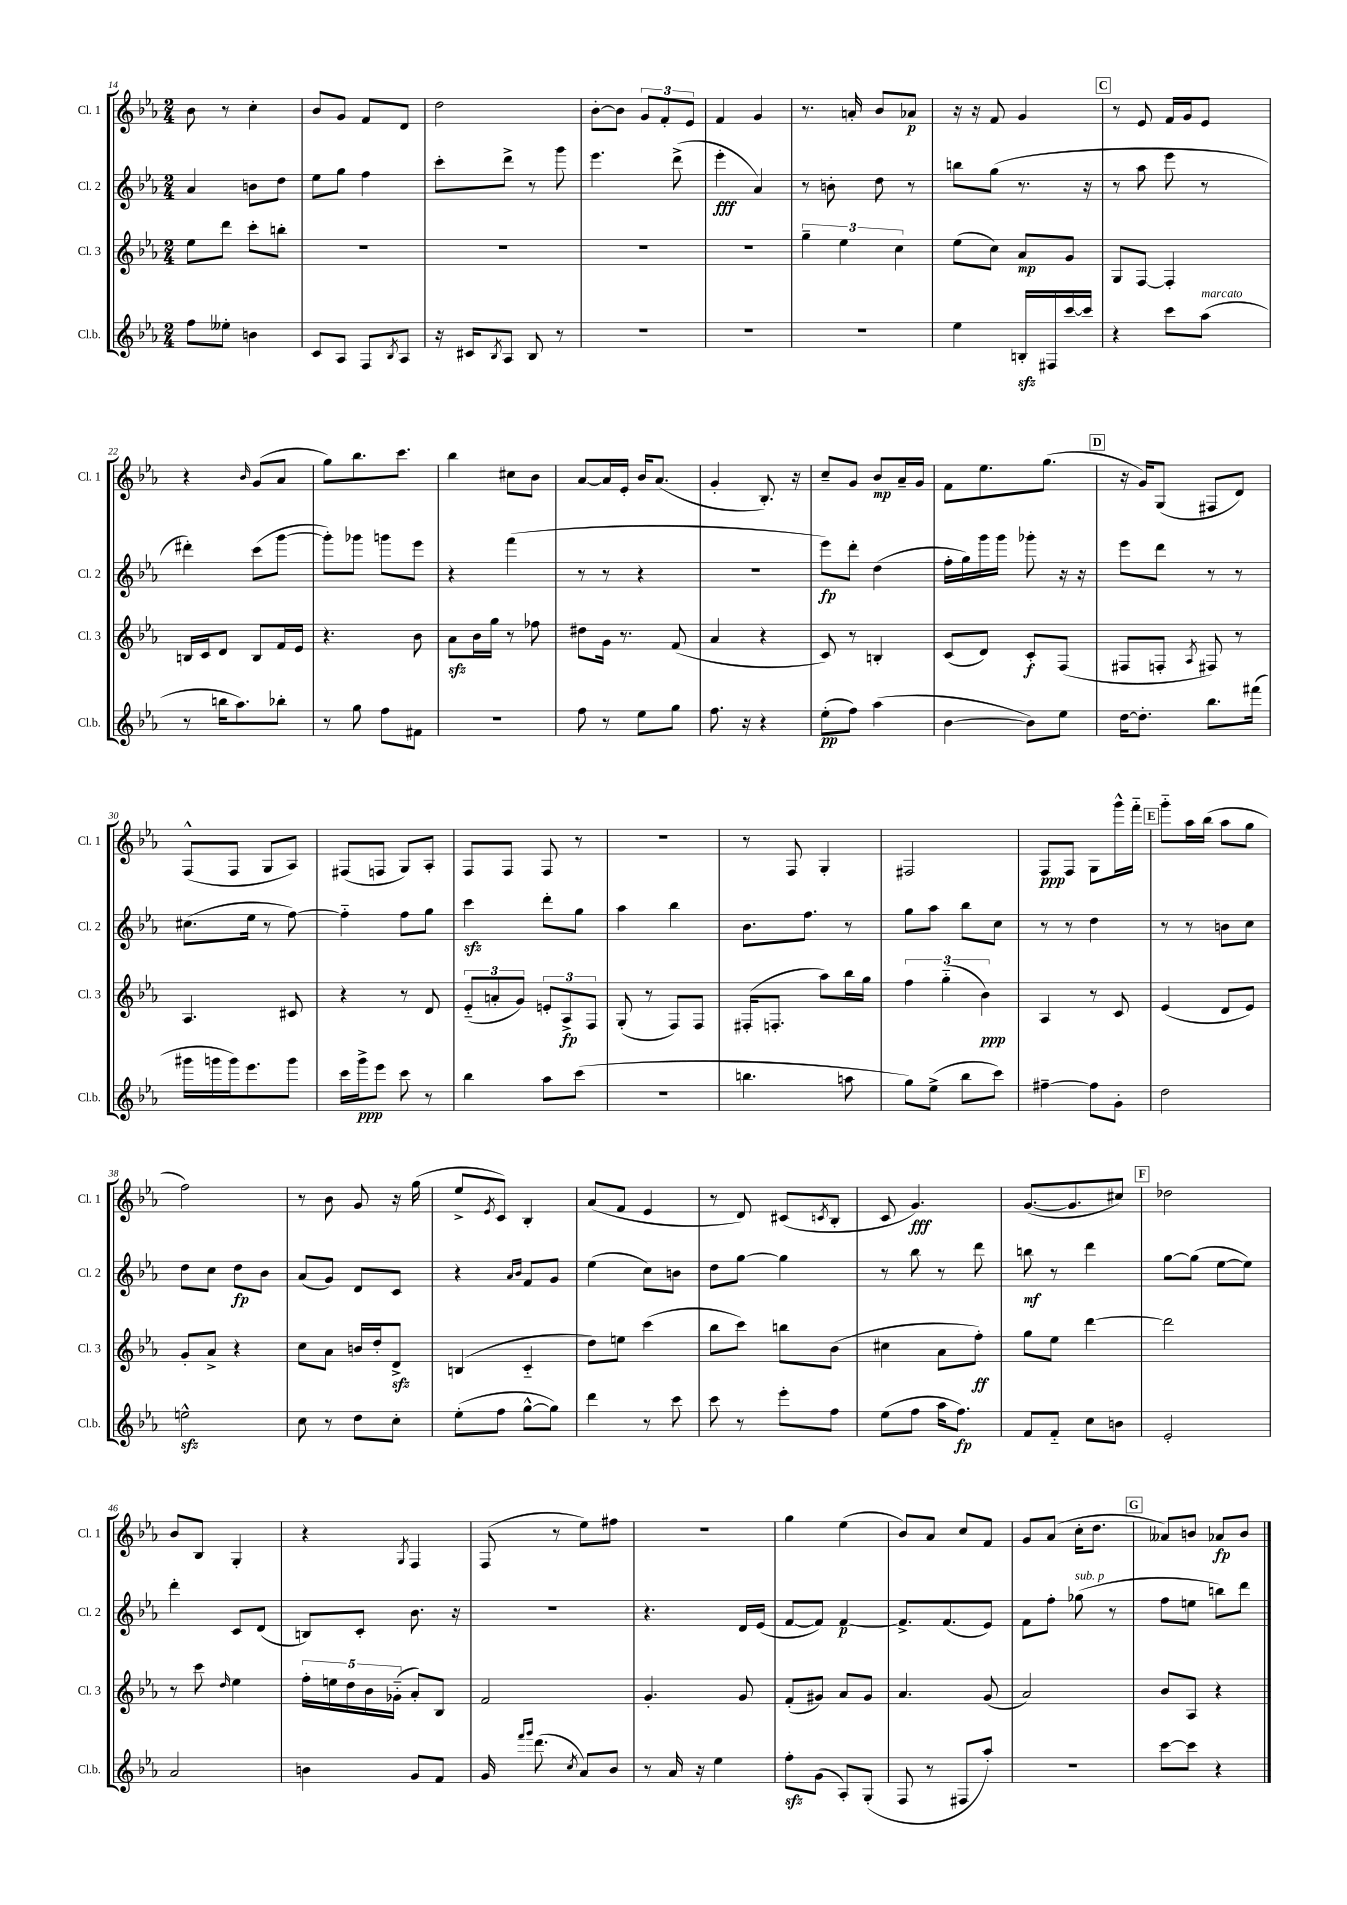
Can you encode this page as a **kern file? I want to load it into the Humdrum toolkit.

**kern	**dynam	**kern	**dynam	**kern	**dynam	**kern	**dynam
*part4	*part4	*part3	*part3	*part2	*part2	*part1	*part1
*staff4	*staff4	*staff3	*staff3	*staff2	*staff2	*staff1	*staff1
*I"Cl.b.	*	*I"Cl. 3	*	*I"Cl. 2	*	*I"Cl. 1	*
*I'Cl.b.	*	*I'Cl. 3	*	*I'Cl. 2	*	*I'Cl. 1	*
*clefG2	*	*clefG2	*	*clefG2	*	*clefG2	*
*k[b-e-a-]	*	*k[b-e-a-]	*	*k[b-e-a-]	*	*k[b-e-a-]	*
*M2/4	*	*M2/4	*	*M2/4	*	*M2/4	*
=14	=14	=14	=14	=14	=14	=14	=14
8ff\L	.	8ee-\L	.	4a-/	.	8b-\	.
8ee--X'\J	.	8ddd\J	.	.	.	8r	.
4bn\	.	8ccc'\L	.	8bn\L	.	4cc'\	.
.	.	8bbn'\J	.	8dd\J	.	.	.
=15	=15	=15	=15	=15	=15	=15	=15
8c/L	.	2r	.	8ee-\L	.	8b-/L	.
8A-/J	.	.	.	8gg\J	.	8g/J	.
8F/L	.	.	.	4ff\	.	8f/L	.
8qB-/	.	.	.	.	.	.	.
8A-/J	.	.	.	.	.	8d/J	.
=16	=16	=16	=16	=16	=16	=16	=16
16r	.	2r	.	8ccc'\L	.	2dd\	.
16c#X/KL	.	.	.	.	.	.	.
8qB-/	.	.	.	.	.	.	.
8A-/J	.	.	.	8ddd^\J	.	.	.
8B-/	.	.	.	8r	.	.	.
8r	.	.	.	8ggg\	.	.	.
=17	=17	=17	=17	=17	=17	=17	=17
2r	.	2r	.	4.eee-\	.	[8b-'\L	.
.	.	.	.	.	.	8b-\J]	.
.	.	.	.	.	.	12g/L	.
.	.	.	.	.	.	12f'/	.
.	.	.	.	(8ddd^\	.	.	.
.	.	.	.	.	.	12e-/J	.
=18	=18	=18	=18	=18	=18	=18	=18
2r	.	2r	.	4eee-'\	fff	4f/	.
.	.	.	.	4a-/)	.	4g/	.
=19	=19	=19	=19	=19	=19	=19	=19
2r	.	6gg~\	.	8r	.	8.r	.
.	.	.	.	8bn'\	.	.	.
.	.	6ee-\	.	.	.	.	.
.	.	.	.	.	.	16an'/	.
.	.	.	.	8dd\	.	8b-/L	.
.	.	6cc\	.	.	.	.	.
.	.	.	.	8r	.	8a-X/J	p
=20	=20	=20	=20	=20	=20	=20	=20
4ee-\	.	(8ee-\L	.	8bbn\L	.	16r	.
.	.	.	.	.	.	16r	.
.	.	8cc\J)	.	(8gg\J	.	8f/	.
16Bnzz'/LL	.	8a-/L	mp	8.r	.	4g/	.
16F#X/	.	.	.	.	.	.	.
[16ccc/	.	8g/J	.	.	.	.	.
16ccc/JJ]	.	.	.	16r	.	.	.
!!LO:REH:place=s1:t=C
=21	=21	=21	=21	=21	=21	=21	=21
4r	.	8G/L	.	8r	.	8r	.
.	.	[8F/J	.	8aa-\	.	8e-/	.
8ccc\L	.	4F'/]	.	8eee-\	.	16f/LL	.
.	.	.	.	.	.	16g/J	.
!LO:TX:a:i:t=marcato	!	!	!	!	!	!	!
(8aa-\J	.	.	.	8r	.	8e-/J	.
!!LO:LB:g=z
=22	=22	=22	=22	=22	=22	=22	=22
8r	.	16Bn/LL	.	4ddd#X'\)	.	4r	.
.	.	16c/J	.	.	.	.	.
16bbn\KL	.	8d/J	.	.	.	.	.
8.aa-\)	.	.	.	.	.	.	.
.	.	.	.	.	.	16qqb-/	.
.	.	8B/L	.	(8ccc\L	.	(8g/L	.
8bb-X'\J	.	16f/L	.	[8ggg\J	.	8a-/J	.
.	.	16e-/JJ	.	.	.	.	.
=23	=23	=23	=23	=23	=23	=23	=23
8r	.	4.r	.	8ggg'\L])	.	8gg\L)	.
8gg\	.	.	.	8ggg-X\J	.	8.bb-\	.
8ff\L	.	.	.	8gggn\L	.	.	.
.	.	.	.	.	.	8.ccc\J	.
8f#X\J	.	8b-\	.	8eee-\J	.	.	.
=24	=24	=24	=24	=24	=24	=24	=24
2r	.	8a-zz\L	.	4r	.	4bb-\	.
.	.	16b-\L	.	.	.	.	.
.	.	16gg\JJ	.	.	.	.	.
.	.	8r	.	(4fff\	.	8cc#X\L	.
.	.	8ff-X\	.	.	.	8b-\J	.
=25	=25	=25	=25	=25	=25	=25	=25
8ff\	.	8dd#X\L	.	8r	.	[8a-/L	.
8r	.	16g\Jk	.	8r	.	16a-/L]	.
.	.	8.r	.	.	.	16e-'/JJ	.
8ee-\L	.	.	.	4r	.	16b-/KL	.
.	.	.	.	.	.	(8.a-/J	.
8gg\J	.	(8f/	.	.	.	.	.
=26	=26	=26	=26	=26	=26	=26	=26
8.ff\	.	4a-/	.	2r	.	4g'/	.
16r	.	.	.	.	.	.	.
4r	.	4r	.	.	.	8.B-'/)	.
.	.	.	.	.	.	16r	.
=27	=27	=27	=27	=27	=27	=27	=27
(8ee-'\L	pp	8c/)	.	8eee-\L)	fp	8cc~/L	.
8ff\J)	.	8r	.	8ddd'\J	.	8g/J	.
(4aa-\	.	4Bn'/	.	(4dd\	.	8b-/L	mp
.	.	.	.	.	.	16a-~/L	.
.	.	.	.	.	.	16g/JJ	.
=28	=28	=28	=28	=28	=28	=28	=28
[4b-\	.	(8c/L	.	16ff'\LL	.	8f\L	.
.	.	.	.	16gg\)	.	.	.
.	.	8d/J)	.	16ggg\	.	8.ee-\	.
.	.	.	.	16ggg\JJ	.	.	.
8b-\L])	.	8c'/L	f	8ggg-X'\	.	.	.
.	.	.	.	.	.	(8.gg\J	.
8ee-\J	.	(8F/J	.	16r	.	.	.
.	.	.	.	16r	.	.	.
!!LO:REH:place=s1:t=D
=29	=29	=29	=29	=29	=29	=29	=29
[16dd\KL	.	8F#X/L	.	8eee-\L	.	16r	.
8.dd'\J]	.	.	.	.	.	16g/KL)	.
.	.	8Fn'/J	.	8ddd\J	.	(8G/J	.
.	.	8qA-/	.	.	.	.	.
8.bb-\L	.	8F#X/)	.	8r	.	8F#X/L	.
.	.	8r	.	8r	.	8d/J)	.
(16fff#X\Jk	.	.	.	.	.	.	.
!!LO:LB:g=z
=30	=30	=30	=30	=30	=30	=30	=30
16ggg#X\LL	.	4.A-/	.	(8.cc#X\L	.	(8F^^/L	.
16gggn\	.	.	.	.	.	.	.
16ggg\J)	.	.	.	.	.	8F/J	.
8.eee-\	.	.	.	16ee-\Jk	.	.	.
.	.	.	.	8r	.	8G/L	.
8ggg\J	.	8c#X/	.	[8ff\)	.	8A-/J)	.
=31	=31	=31	=31	=31	=31	=31	=31
16ccc\LL	.	4r	.	4ff\]	.	(8F#X/L	.
16ggg^\J	ppp	.	.	.	.	.	.
8eee-\J	.	.	.	.	.	8Fn/J	.
8ccc\	.	8r	.	8ff\L	.	8G/L)	.
8r	.	8d/	.	8gg\J	.	8A-'/J	.
=32	=32	=32	=32	=32	=32	=32	=32
4bb-\	.	(12e-/L	.	4ccczz\	.	8F/L	.
.	.	12an'/	.	.	.	.	.
.	.	.	.	.	.	8F/J	.
.	.	12g/J)	.	.	.	.	.
8aa-\L	.	12en'/L	.	8ddd'\L	.	8F/	.
.	.	12A-^/	fp	.	.	.	.
(8ccc\J	.	.	.	8gg\J	.	8r	.
.	.	12F/J	.	.	.	.	.
=33	=33	=33	=33	=33	=33	=33	=33
2r	.	(8G'/	.	4aa-\	.	2r	.
.	.	8r	.	.	.	.	.
.	.	8F/L)	.	4bb-\	.	.	.
.	.	8F/J	.	.	.	.	.
=34	=34	=34	=34	=34	=34	=34	=34
4.bbn\	.	(16F#X'/KL	.	8.b-\L	.	8r	.
.	.	8.Fn'/J	.	.	.	.	.
.	.	.	.	.	.	8F/	.
.	.	.	.	8.ff\J	.	.	.
.	.	8aa-\L)	.	.	.	4G'/	.
8aan\	.	16bb-\L	.	8r	.	.	.
.	.	16gg\JJ	.	.	.	.	.
=35	=35	=35	=35	=35	=35	=35	=35
8gg\L)	.	6ff\	.	8gg\L	.	2F#X/	.
(8ee-^\J	.	.	.	8aa-\J	.	.	.
.	.	(6gg\	.	.	.	.	.
8bb-\L	.	.	.	8bb-\L	.	.	.
.	.	6b-\)	ppp	.	.	.	.
8ccc\J)	.	.	.	8cc\J	.	.	.
=36	=36	=36	=36	=36	=36	=36	=36
[4ff#X~\	.	4A-/	.	8r	.	8F/L	ppp
.	.	.	.	8r	.	8F/J	.
8ff#\L]	.	8r	.	4dd\	.	8G\L	.
8g'\J	.	8c/	.	.	.	16ggg^^\L	.
.	.	.	.	.	.	16fff\JJ	.
!!LO:REH:place=s1:t=E
=37	=37	=37	=37	=37	=37	=37	=37
2dd\	.	(4e-/	.	8r	.	8ggg\L	.
.	.	.	.	8r	.	16aa-\L	.
.	.	.	.	.	.	(16bb-\JJ	.
.	.	8d/L	.	8bn\L	.	8aa-\L	.
.	.	8e-/J)	.	8cc\J	.	8gg\J	.
!!LO:LB:g=z
=38	=38	=38	=38	=38	=38	=38	=38
2eenzz^^\	.	8g'/L	.	8dd\L	.	2ff\)	.
.	.	8a-^/J	.	8cc\J	.	.	.
.	.	4r	.	8dd\L	fp	.	.
.	.	.	.	8b-\J	.	.	.
=39	=39	=39	=39	=39	=39	=39	=39
8cc\	.	8cc\L	.	(8a-/L	.	8r	.
8r	.	8a-\J	.	8g/J)	.	8b-\	.
8dd\L	.	16bn/LL	.	8d/L	.	8g/	.
.	.	16dd'/J	.	.	.	.	.
8cc'\J	.	8dzz^/J	.	8c/J	.	16r	.
.	.	.	.	.	.	(16gg\	.
=40	=40	=40	=40	=40	=40	=40	=40
(8ee-'\L	.	(4Bn/	.	4r	.	8ee-^/L	.
.	.	.	.	.	.	8qe-/	.
8ff\J	.	.	.	.	.	8c/J)	.
.	.	.	.	16qqa-/LL	.	.	.
.	.	.	.	16qqb-/JJ	.	.	.
[8gg^^\L	.	4c/	.	8f/L	.	4B-'/	.
8gg\J])	.	.	.	8g/J	.	.	.
=41	=41	=41	=41	=41	=41	=41	=41
4ddd\	.	8dd\L)	.	(4ee-\	.	(8a-/L	.
.	.	8een\J	.	.	.	8f/J	.
8r	.	(4ccc\	.	8cc\L)	.	4e-/	.
8ccc\	.	.	.	8bn\J	.	.	.
=42	=42	=42	=42	=42	=42	=42	=42
8ccc\	.	8bb-\L	.	8dd\L	.	8r	.
8r	.	8ccc\J)	.	[8gg\J	.	8d/)	.
8eee-'\L	.	8bbn\L	.	4gg\]	.	(8c#X/L	.
.	.	.	.	.	.	8qcn/	.
8ff\J	.	(8b-\J	.	.	.	8B-'/J	.
=43	=43	=43	=43	=43	=43	=43	=43
(8ee-\L	.	4cc#X\	.	8r	.	8c/	.
8ff\J	.	.	.	8bb-\	.	4.g/)	fff
16aa-\KL	.	8a-\L	.	8r	.	.	.
8.ff\J)	fp	.	.	.	.	.	.
.	.	8ff'\J)	ff	8ddd\	.	.	.
=44	=44	=44	=44	=44	=44	=44	=44
8f/L	.	8gg\L	.	8bbn\	mf	([8.g/L	.
8f/J	.	8ee-\J	.	8r	.	.	.
.	.	.	.	.	.	8.g/]	.
8cc\L	.	[4ddd\	.	4ddd\	.	.	.
8bn\J	.	.	.	.	.	8cc#X/J)	.
!!LO:REH:place=s1:t=F
=45	=45	=45	=45	=45	=45	=45	=45
2e-'/	.	2ddd\]	.	[8gg\L	.	2dd-X\	.
.	.	.	.	(8gg\J]	.	.	.
.	.	.	.	[8ee-\L	.	.	.
.	.	.	.	8ee-\J])	.	.	.
!!LO:LB:g=z
=46	=46	=46	=46	=46	=46	=46	=46
2a-/	.	8r	.	4ddd'\	.	8b-/L	.
.	.	8ccc\	.	.	.	8B-/J	.
.	.	16qqdd/	.	.	.	.	.
.	.	4ee-\	.	8c/L	.	4G'/	.
.	.	.	.	(8d/J	.	.	.
=47	=47	=47	=47	=47	=47	=47	=47
4bn\	.	20ff'\LL	.	8Bn/L)	.	4r	.
.	.	20een\	.	.	.	.	.
.	.	20dd\	.	.	.	.	.
.	.	.	.	8c'/J	.	.	.
.	.	20b-\	.	.	.	.	.
.	.	(20g-X\JJ	.	.	.	.	.
.	.	.	.	.	.	8qG/	.
8g/L	.	8a-'/L)	.	8.b-\	.	4F/	.
8f/J	.	8B-/J	.	.	.	.	.
.	.	.	.	16r	.	.	.
=48	=48	=48	=48	=48	=48	=48	=48
16g/	.	2f/	.	2r	.	(8F/	.
16qqfff/LL	.	.	.	.	.	.	.
16qqggg/JJ	.	.	.	.	.	.	.
(8.ddd\	.	.	.	.	.	.	.
.	.	.	.	.	.	8r	.
8qcc/	.	.	.	.	.	.	.
8a-/L)	.	.	.	.	.	8ee-\L)	.
8b-/J	.	.	.	.	.	8ff#X\J	.
=49	=49	=49	=49	=49	=49	=49	=49
8r	.	4.g'/	.	4.r	.	2r	.
16a-/	.	.	.	.	.	.	.
16r	.	.	.	.	.	.	.
4ee-\	.	.	.	.	.	.	.
.	.	8g/	.	16d/LL	.	.	.
.	.	.	.	(16e-/JJ	.	.	.
=50	=50	=50	=50	=50	=50	=50	=50
8ffzz'\L	.	(8f'/L	.	[8f/L	.	4gg\	.
(8g\J	.	8g#X/J)	.	8f/J])	.	.	.
8A-'/L)	.	8a-/L	.	[4f/	p	(4ee-\	.
(8G'/J	.	8g#/J	.	.	.	.	.
=51	=51	=51	=51	=51	=51	=51	=51
8F/	.	4.a-/	.	8.f^/L]	.	8b-/L)	.
8r	.	.	.	.	.	8a-/J	.
.	.	.	.	(8.f/	.	.	.
8F#X/L	.	.	.	.	.	8cc/L	.
8aa-'/J)	.	(8g/	.	8e-/J)	.	8f/J	.
=52	=52	=52	=52	=52	=52	=52	=52
2r	.	2a-/)	.	8f\L	.	8g/L	.
.	.	.	.	8ff'\J	.	(8a-/J	.
!	!	!	!	!LO:TX:a:i:t=sub. p	!	!	!
.	.	.	.	(8gg-X\	.	16cc'\KL	.
.	.	.	.	.	.	8.dd\J	.
.	.	.	.	8r	.	.	.
!!LO:REH:place=s1:t=G
=53	=53	=53	=53	=53	=53	=53	=53
[8ccc\L	.	8b-/L	.	8ff\L	.	8a--X/L)	.
8ccc\J]	.	8A-/J	.	8een\J	.	8bn/J	.
4r	.	4r	.	8bbn\L)	.	8a-X/L	fp
.	.	.	.	8ddd\J	.	8b/J	.
==	==	==	==	==	==	==	==
*-	*-	*-	*-	*-	*-	*-	*-
